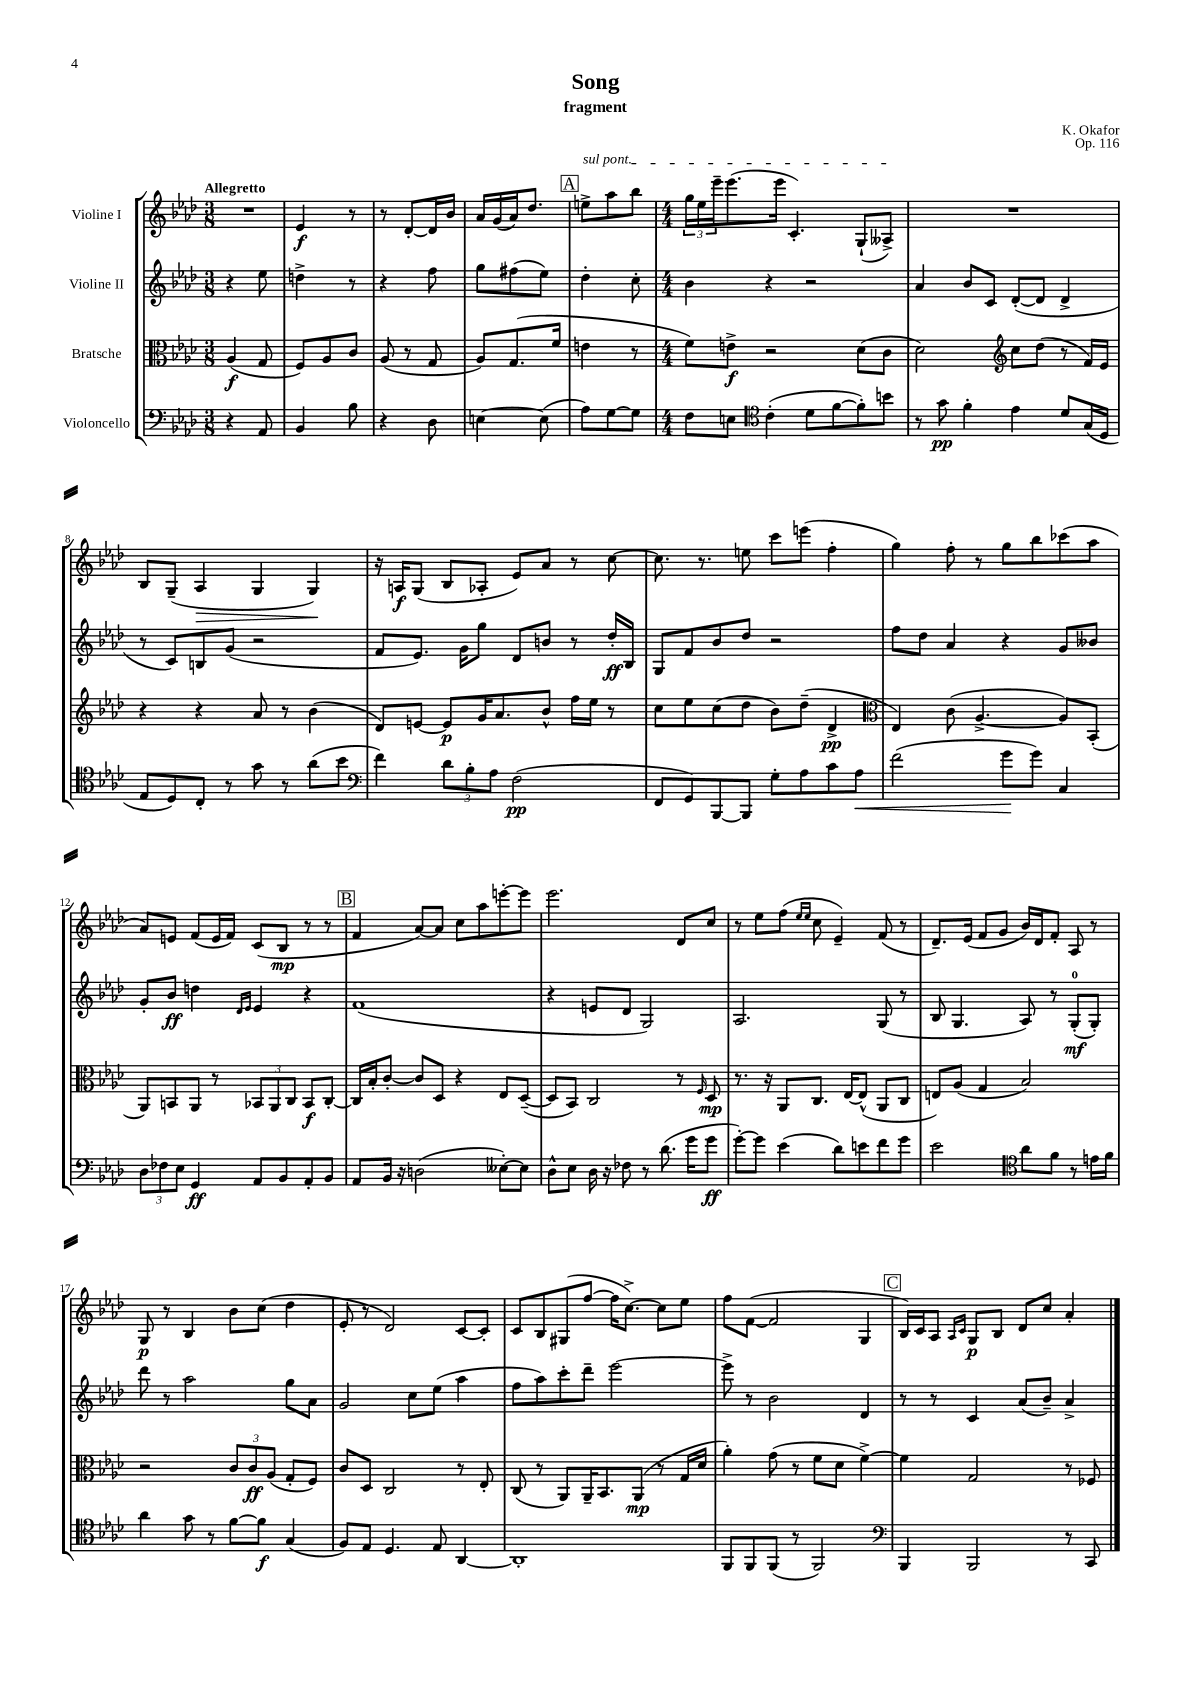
\header { title = "Song" composer = "K. Okafor" subtitle = "fragment" opus = "Op. 116" }
<<
\new StaffGroup <<
\new Staff = "s0" \with { instrumentName = "Violine I" } {
    \clef treble \key aes \major \numericTimeSignature \time 3/8 \tempo "Allegretto"
    R4. |
    ees'4\f r8 |
    r8 des'8~-. des'16 bes'16 |
    aes'16 g'16( aes'16) des''8. |
    \mark \markup { \box "A" } \once \override TextSpanner.bound-details.left.text = \markup { \italic "sul pont." } e''8->\startTextSpan aes''8 bes''8 |
    \numericTimeSignature \time 4/4 \tuplet 3/2 { g''16 ees''16 ees'''16-- } ees'''8.( ees'''16 c'4.-.) g8-!( aeses8->\stopTextSpan) |
    R1 |
    bes8 g8--( aes4\> g4 g4\!) |
    r16 a16\f g8( bes8 aes8-. ees'8) aes'8 r8 c''8~ |
    c''8. r8. e''8 c'''8 e'''8( f''4-. |
    g''4) f''8-. r8 g''8 bes''8 ces'''8( aes''8 |
    aes'8) e'8 f'8( e'16 f'16) c'8( bes8\mp r8 r8 |
    \mark \markup { \box "B" } f'4 aes'8~) aes'8 c''8 aes''8 e'''8~-. e'''8 |
    ees'''2. des'8 c''8 |
    r8 ees''8 f''8( \grace { ees''16 ees''16 } c''8 ees'4--) f'8( r8 |
    des'8.--) ees'16( f'8 g'8 bes'16) des'16 f'8-. aes8 r8 |
    g8\p r8 bes4 bes'8 c''8( des''4 |
    ees'8-. r8 des'2) c'8~ c'8-. |
    c'8 bes8 gis8( f''8~ f''16 c''8.~->) c''8 ees''8 |
    f''8 f'8~( f'2 g4 |
    \mark \markup { \box "C" } bes16) c'16 aes8 \grace { aes16 c'16 } g8\p bes8 des'8 c''8 aes'4-. \bar "|." |
}
\new Staff = "s1" \with { instrumentName = "Violine II" } {
    \clef treble \key aes \major \numericTimeSignature \time 3/8
    r4 ees''8 |
    d''4-> r8 |
    r4 f''8 |
    g''8 fis''8( ees''8) |
    \mark \markup { \box "A" } des''4-. c''8-. |
    \numericTimeSignature \time 4/4 bes'4 r4 r2 |
    aes'4 bes'8 c'8 des'8~-.( des'8 des'4-> |
    r8 c'8) b8 g'8( r2 |
    f'8 ees'8.) g'16 g''8 des'8 b'8 r8 des''16-.\ff bes16 |
    g8 f'8 bes'8 des''8 r2 |
    f''8 des''8 aes'4 r4 g'8 beses'8 |
    g'8-. bes'8\ff d''4 \grace { des'16 ees'16 } ees'4 r4 |
    \mark \markup { \box "B" } f'1( |
    r4 e'8 des'8 g2) |
    aes2. g8( r8 |
    bes8 g4. aes8) r8 g8-0-.\mf( g8-.) |
    des'''8 r8 aes''2 g''8 aes'8 |
    g'2 c''8 ees''8( aes''4 |
    f''8 aes''8) c'''8-. des'''8-- ees'''2~ |
    ees'''8-> r8 bes'2 des'4 |
    \mark \markup { \box "C" } r8 r8 c'4 aes'8( bes'8--) aes'4-> \bar "|." |
}
\new Staff = "s2" \with { instrumentName = "Bratsche" } {
    \clef alto \key aes \major \numericTimeSignature \time 3/8
    aes4\f( g8 |
    f8) aes8 c'8 |
    aes8( r8 g8 |
    aes8) g8.( f'16 |
    \mark \markup { \box "A" } e'4 r8 |
    \numericTimeSignature \time 4/4 f'8) e'8->\f r2 des'8( c'8 |
    des'2) \clef treble c''8 des''8( r8 f'16) ees'16 |
    r4 r4 aes'8 r8 bes'4( |
    des'8) e'8~ e'8\p g'16 aes'8. bes'8-^ f''16 ees''16 r8 |
    c''8 ees''8 c''8( des''8 bes'8) des''8--( des'4->\pp |
    \clef alto ees4) c'8( aes4.~-> aes8) bes,8-.( |
    aes,8) b,8 aes,8 r8 \tuplet 3/2 { bes,8 aes,8 c8 } bes,8\f c8~-. |
    \mark \markup { \box "B" } c16 bes16-. c'8~-. c'8 des8 r4 ees8 des8~--( |
    des8 bes,8) c2 r8 \grace { f16 } des8\mp |
    r8. r16 aes,8 c8. ees16~ ees8-^( aes,8 c8 |
    e8) aes8( g4 bes2) |
    r2 \tuplet 3/2 { c'8 c'8\ff aes8( } g8-. f8) |
    c'8 des8 c2 r8 ees8-. |
    c8( r8 aes,8) aes,16-- bes,8. aes,8\mp( r8 g16 des'16 |
    aes'4-.) g'8( r8 f'8 des'8 f'4~->) |
    \mark \markup { \box "C" } f'4 g2 r8 fes8 \bar "|." |
}
\new Staff = "s3" \with { instrumentName = "Violoncello" } {
    \clef bass \key aes \major \numericTimeSignature \time 3/8
    r4 aes,8 |
    bes,4 bes8 |
    r4 des8 |
    e4~ e8( |
    \mark \markup { \box "A" } aes8) g8~ g8 |
    \numericTimeSignature \time 4/4 f8 e8 \clef tenor c'4-.( des'8 f'8~ f'8-.) b'8 |
    r8 g'8\pp f'4-. ees'4 des'8 g16( des16 |
    ees8 des8) c8-. r8 g'8 r8 aes'8( bes'8 |
    \clef bass f'4) \tuplet 3/2 { des'8 bes8-. aes8 } f2\pp( |
    f,8 g,8) bes,,8~ bes,,8 g8-. aes8 c'8 aes8\< |
    f'2( g'8\! g'8) c4 |
    \tuplet 3/2 { des8 fes8 ees8 } g,4\ff aes,8 bes,8 aes,8-. bes,8 |
    \mark \markup { \box "B" } aes,8 bes,16 r16 d2( eeses8~-.) eeses8 |
    des8-^ ees8 des16 r16 fes8 r8 des'8.( g'16 g'8\ff |
    g'8~-.) g'8 ees'4( des'8) e'8 f'8 g'8 |
    ees'2 \clef tenor aes'8 f'8 r8 e'16 f'16 |
    aes'4 g'8 r8 f'8~ f'8\f g4( |
    f8) ees8 des4. ees8 aes,4~ |
    aes,1-. |
    f,8 f,8 f,8( r8 f,2) |
    \mark \markup { \box "C" } \clef bass bes,,4 bes,,2 r8 c,8 \bar "|." |
}
>>
>>
